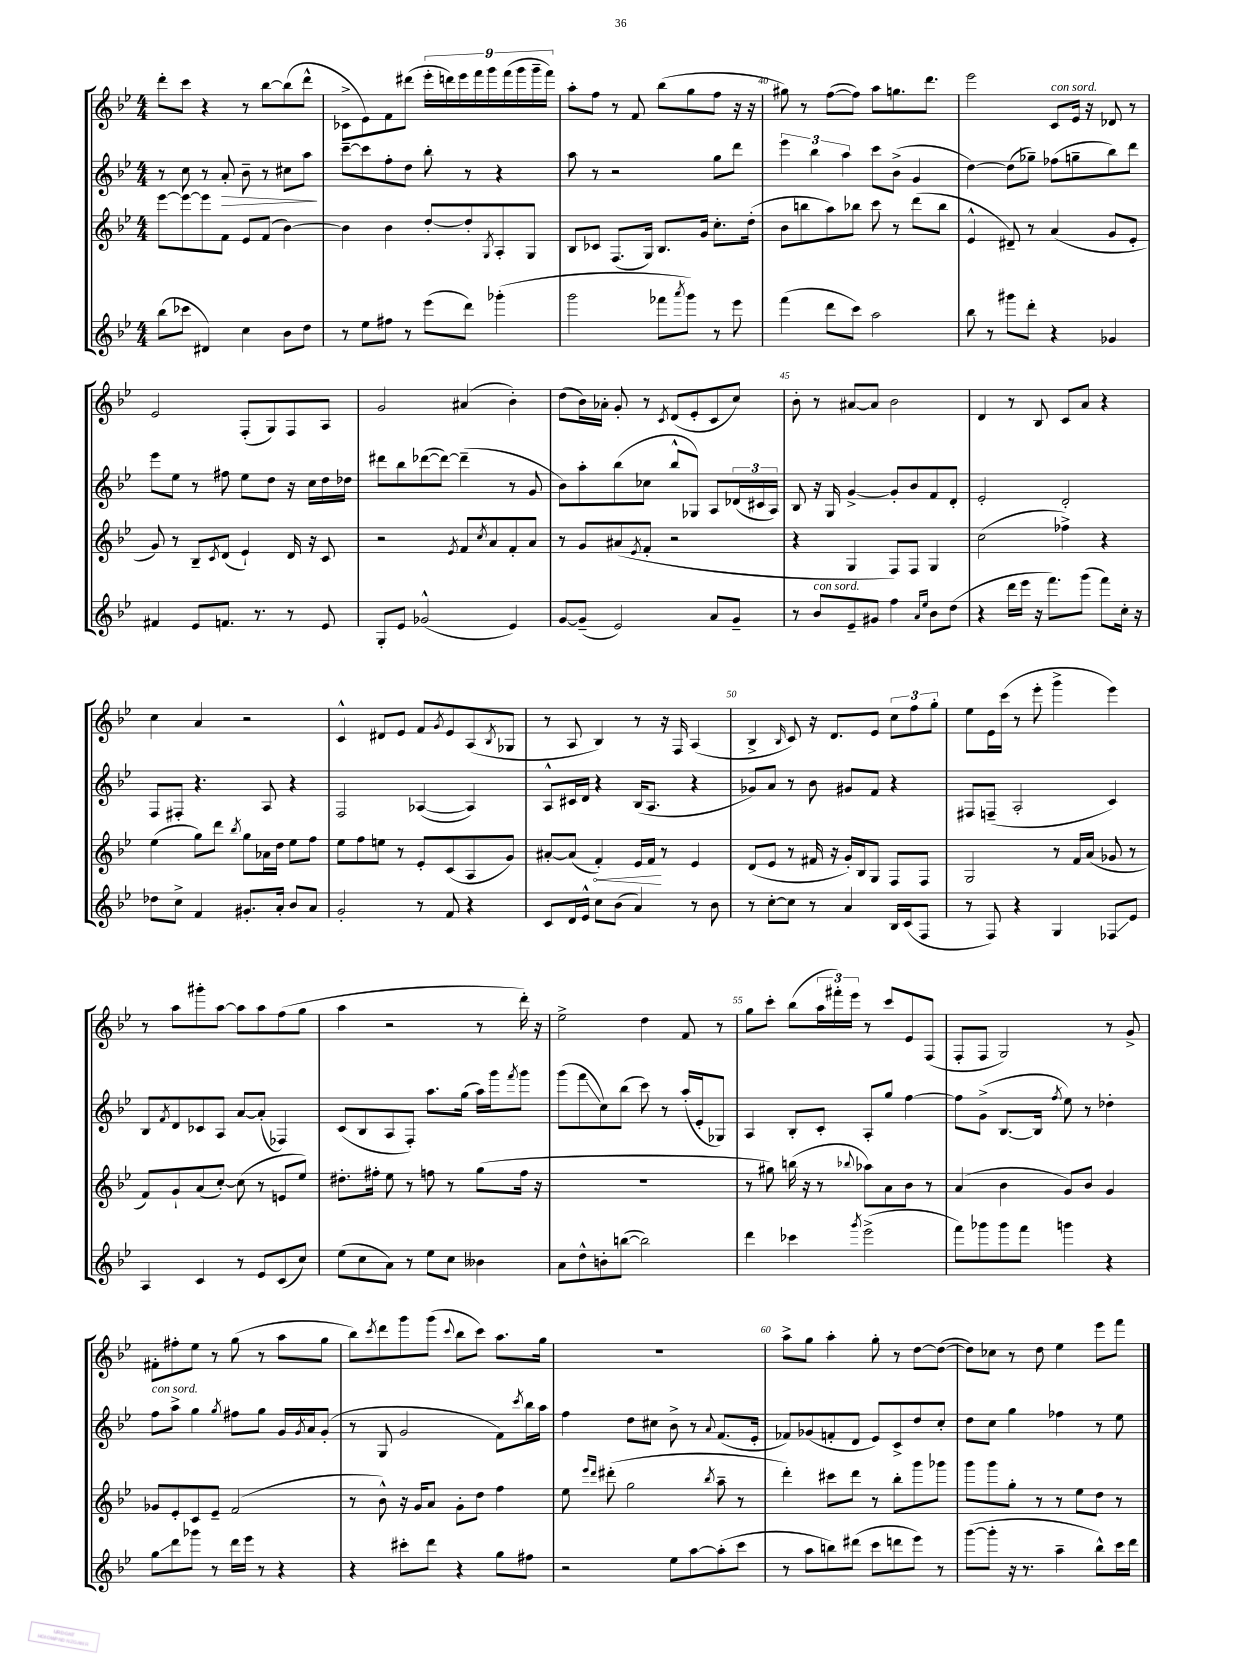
<<
\new StaffGroup <<
\new Staff = "s0" {
    \clef treble \key bes \major \numericTimeSignature \time 4/4
    d'''8-. c'''8 r4 r8 bes''8~ bes''8( d'''8-^ |
    ces'8-> ees'8) f'8 dis'''8( \tuplet 9/8 { ees'''16-. d'''16) ees'''16 f'''16 g'''16 f'''16( g'''16 g'''16-- f'''16) } |
    a''8-. f''8 r8 f'8 bes''8( g''8 f''8 r16 r16 |
    gis''8) r8 f''8~( f''8) a''8 g''8. d'''8. |
    ees'''2 c'8^\markup { \italic "con sord." } ees'16 r16 des'8 r8 |
    ees'2 f8-.( g8) f8 a8 |
    g'2 ais'4( bes'4-.) |
    d''8( bes'16) aes'16-. g'8-. r8 \acciaccatura { c'8 } d'8( ees'8-. c'8 c''8) |
    bes'8-. r8 ais'8~ ais'8 bes'2 |
    d'4 r8 bes8 c'8 a'8 r4 |
    c''4 a'4 r2 |
    c'4-^ dis'8 ees'8 f'8 \acciaccatura { g'8 } ees'8 a8( \acciaccatura { bes8 } ges8 |
    r8 a8 bes4) r8 r16 f16 a4( |
    bes4-> \grace { bes16 } c'8) r16 d'8. ees'8 \tuplet 3/2 { c''8 f''8 g''8-. } |
    ees''8 ees'16 c'''16( r8 ees'''8-. g'''4-> ees'''4) |
    r8 a''8 gis'''8-. a''8~ a''8 a''8 f''8( g''8 |
    a''4 r2 r8 d'''16-.) r16 |
    ees''2-> d''4 f'8 r8 |
    g''8 c'''8-. bes''8( \tuplet 3/2 { a''16 fis'''16-.) ees'''16 } r8 c'''8 ees'8 f8( |
    f8-. f8 g2) r8 g'8-> |
    fis'8-. fis''8-. ees''8 r8 g''8( r8 a''8 g''8 |
    bes''8) \acciaccatura { c'''8 } d'''8 g'''8 g'''8( \appoggiatura { c'''8 } bes''8 c'''8) a''8. g''16 |
    R1 |
    a''8-> g''8 a''4-. g''8-. r8 d''8~ d''8~( |
    d''8) ces''8 r8 d''8 ees''4 ees'''8 f'''8 \bar "|." |
}
\new Staff = "s1" {
    \clef treble \key bes \major \numericTimeSignature \time 4/4
    r8 c''8 r8 a'8-.\> bes'8-- r8 cis''8 a''8\! |
    c'''8~-- c'''8 f''8-. d''8 bes''8-. r8 r4 |
    a''8 r8 r2 g''8 d'''8 |
    \tuplet 3/2 { ees'''4 bes''4 a''4 } c'''8 bes'8->( g'4 |
    d''4~) d''8( ges''8--) fes''8( g''8-- bes''8) d'''8 |
    ees'''8 ees''8 r8 fis''8 ees''8 d''8 r16 c''16 d''16 des''16 |
    dis'''8 bes''8 des'''8~( des'''8~) des'''4--( r8 g'8 |
    bes'8) a''8-. bes''8( ces''8 bes''8-^ ges8) a8 \tuplet 3/2 { des'16( cis'16 a16) } |
    bes8 r16 g16 g'4~-> g'8-. bes'8 f'8 d'8-. |
    ees'2-. d'2-. |
    f8 fis8-. r4. a8 r4 |
    f2 aes4~( aes4) |
    a8-^ cis'16 d'16 r4 bes16( a8. r4 |
    ges'8) a'8 r8 bes'8 gis'8 f'8 r4 |
    fis8 f8--( a2-. c'4) |
    bes8 \acciaccatura { f'8 } d'8 ces'8 a8 a'8~ a'8-.( fes4) |
    c'8( bes8 a8 f8-.) a''8. g''16( a''16) g'''16 \acciaccatura { f'''8 } g'''8 |
    g'''8( f'''8\glissando c''8) bes''8( c'''8) r8 a''16-.( ees'16-. ges8) |
    a4 bes8-. c'8-. a8-. g''8 f''4~ |
    f''8 g'8->( bes8.~ bes16 \acciaccatura { f''8 } ees''8) r8 des''4-. |
    f''8^\markup { \italic "con sord." } a''8-> g''4 \acciaccatura { g''8 } fis''8 g''8 g'16 \acciaccatura { g'8 } a'16 g'8-.( |
    r8 g8 g'2 f'8) \acciaccatura { c'''8 } bes''16 a''16 |
    f''4 d''8 cis''8 bes'8-> r8 \appoggiatura { a'8 } f'8.( ees'16-. |
    fes'8) ges'8( f'8-. d'8 ees'8) c'8-> d''8 c''8-. |
    d''8 c''8 g''4 fes''4 r8 ees''8 \bar "|." |
}
\new Staff = "s2" {
    \clef treble \key bes \major \numericTimeSignature \time 4/4
    ees'''8~ ees'''8~ ees'''8 f'8 ees'8 f'8( bes'4~) |
    bes'4 bes'4 d''8~-. d''8-. \acciaccatura { g8 } a8-. g8 |
    bes8 ces'8 f8.( g16) bes8. g'16 c''8.-. d''16-.( |
    bes'8 b''8 a''8) bes''8 c'''8 r8 d'''8( bes''8 |
    ees'4-^ dis'8--) r8 a'4( g'8 ees'8-. |
    g'8) r8 bes8-- \acciaccatura { c'8 } d'8( ees'4-!) d'16 r16 c'8 |
    r2 \acciaccatura { ees'8 } f'8 \acciaccatura { c''8 } a'8 f'8-. a'8 |
    r8 g'8 ais'8( \acciaccatura { ees'8 } f'8-. r2 |
    r4 g4 f8) f8 g4 |
    c''2( fes''4->) r4 |
    ees''4( g''8) d'''8 \acciaccatura { bes''8 } g''8 aes'16 d''16 ees''8 f''8 |
    ees''8 f''8 e''8 r8 ees'8-. c'8( a8 g'8) |
    ais'8~-. ais'8( \once \override Hairpin.circled-tip = ##t f'4-.\<) ees'16 f'16\! r8 ees'4 |
    d'8( ees'8 r8 fis'16 r16 g'16-.) bes16 g8 f8 f8 |
    g2 r8 f'16 a'16( ges'8 r8 |
    f'8) g'8-! a'8( c''8~-.) c''8( r8 e'8 ees''8) |
    dis''8.-. fis''16-. ees''8 r8 f''8 r8 g''8( f''16 r16 |
    R1 |
    r8 gis''8) b''16( r16 r8 \appoggiatura { bes''8 } aes''8) a'8 bes'8 r8 |
    a'4( bes'4 g'8) bes'8 g'4 |
    ges'8 ees'8-. c'8 ees'8-- f'2( |
    r8 bes'8-^) r16 g'16 a'8 g'8-. d''8 f''4 |
    ees''8 \grace { ees'''16 d'''16 } dis'''8-.( g''2 \acciaccatura { bes''8 } a''8-- r8 |
    d'''4-.) cis'''8 d'''8 r8 bes''8-. g'''8 ges'''8 |
    g'''8 g'''8 g''8-. r8 r8 ees''8 d''8 r8 \bar "|." |
}
\new Staff = "s3" {
    \clef treble \key bes \major \numericTimeSignature \time 4/4
    bes''8( ces'''8 dis'4) c''4 bes'8 d''8 |
    r8 ees''8 fis''8 r8 ees'''8( d'''8) ges'''4-.( |
    g'''2 fes'''8 \acciaccatura { a'''8 } g'''8) r8 ees'''8 |
    f'''4( d'''8 c'''8) a''2 |
    bes''8 r8 gis'''8 d'''8-. r4 ges'4 |
    fis'4 ees'8 f'8. r8. r8 ees'8 |
    g8-. ees'8 ges'2-^( ees'4) |
    g'8~ g'8--( ees'2) a'8 g'8-- |
    r8 bes'8^\markup { \italic "con sord." } ees'8-- gis'8 f''4 \grace { a'16 ees''16 } bes'8 d''8( |
    r4 d'''16 ees'''16 r16 f'''8.) g'''8( f'''8) c''16-. r16 |
    des''8 c''8-> f'4 gis'8.-. a'16-. bes'8 a'8 |
    g'2-. r8 f'8 r4 |
    c'8 d'16 ees'16-^ c''8 bes'8( a'4) r8 bes'8 |
    r8 c''8~-. c''8 r8 a'4 bes16 c'16( f8 |
    r8 f8) r4 g4 fes8\glissando ees'8 |
    a4 c'4 r8 ees'8 c'8( c''8) |
    ees''8( c''8 a'8) r8 ees''8 c''8 beses'4 |
    a'8 d''8-^ b'8-. b''8~( b''2) |
    d'''4 ces'''4 \acciaccatura { g'''8 } ees'''2->( |
    f'''8) ges'''8 ges'''8 f'''8 g'''4 r4 |
    g''8\glissando d'''8 ges'''8 r8 d'''16 ees'''16 r8 r4 |
    r4 cis'''8-. d'''8 r4 g''8 fis''8 |
    r2 ees''8 a''8~ a''8-.( c'''8 |
    r8 a''8 b''8) dis'''8( c'''8 d'''8 ees'''8) r8 |
    g'''8~( g'''8-. r16 r8. a''4-- bes''8-^) c'''16 d'''16 \bar "|." |
}
>>
>>
\layout { \context { \Score currentBarNumber = #37 \override BarNumber.break-visibility = ##(#f #t #t) barNumberVisibility = #(every-nth-bar-number-visible 5) } }
